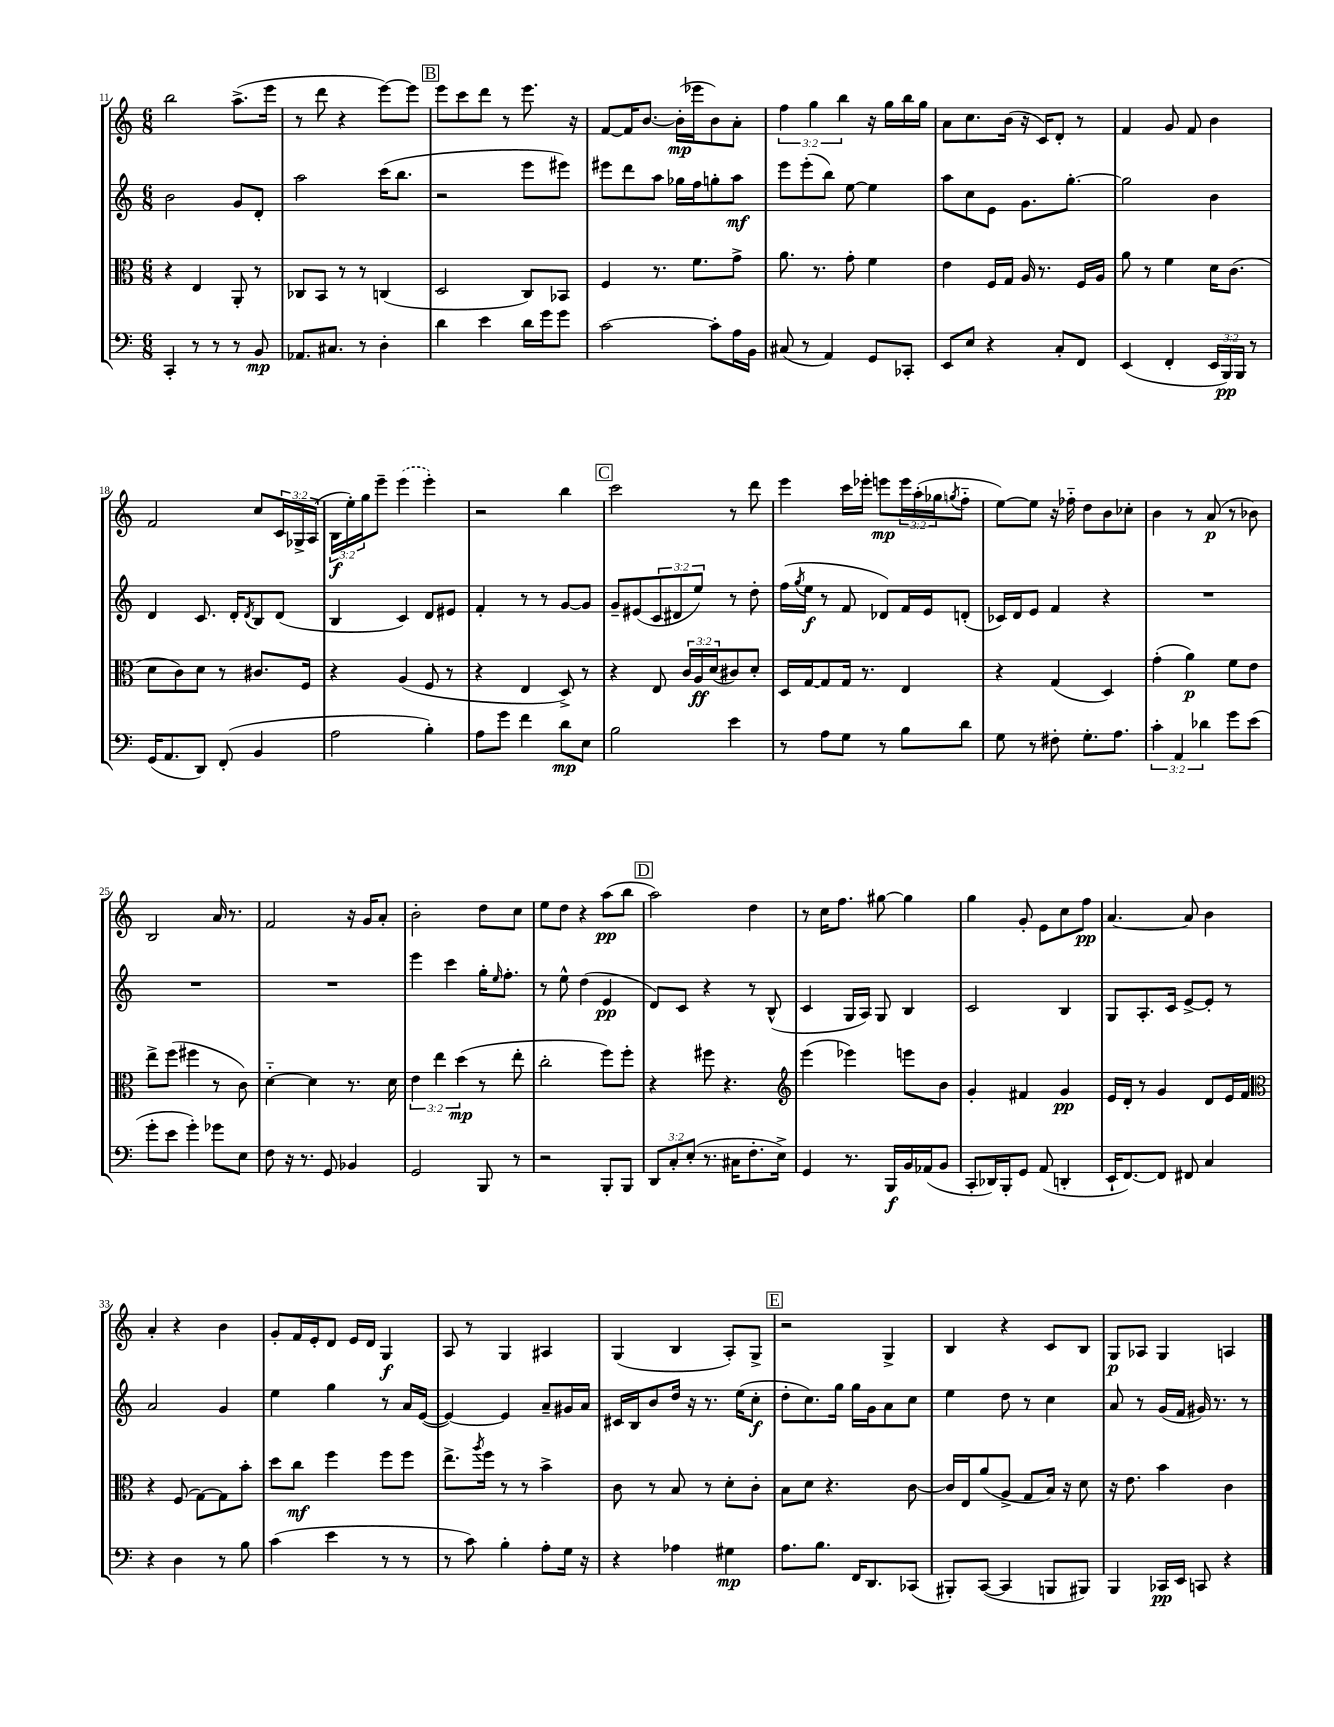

**kern	**dynam	**kern	**dynam	**kern	**dynam	**kern	**dynam
*part4	*part4	*part3	*part3	*part2	*part2	*part1	*part1
*staff4	*staff4	*staff3	*staff3	*staff2	*staff2	*staff1	*staff1
*clefF4	*	*clefC3	*	*clefG2	*	*clefG2	*
*k[]	*	*k[]	*	*k[]	*	*k[]	*
*M6/8	*	*M6/8	*	*M6/8	*	*M6/8	*
=11	=11	=11	=11	=11	=11	=11	=11
4CC'/	.	4r	.	2b\	.	2bb\	.
8r	.	4E/	.	.	.	.	.
8r	.	.	.	.	.	.	.
8r	.	8AA'/	.	8g/L	.	(8.aa^\L	.
8BB/	mp	8r	.	8d'/J	.	.	.
.	.	.	.	.	.	16eee\Jk	.
=12	=12	=12	=12	=12	=12	=12	=12
8.AA-X/L	.	8C-X/L	.	2aa\	.	8r	.
.	.	8BB/J	.	.	.	8ddd\	.
8.C#X/J	.	.	.	.	.	.	.
.	.	8r	.	.	.	4r	.
8r	.	8r	.	.	.	.	.
4D'\	.	(4Cn/	.	(16ccc\KL	.	[8eee\L)	.
.	.	.	.	8.bb\J	.	.	.
.	.	.	.	.	.	8eee\J]	.
!!LO:REH:place=s1:t=B
=13	=13	=13	=13	=13	=13	=13	=13
4d\	.	2D/	.	2r	.	8eee\L	.
.	.	.	.	.	.	8ccc\	.
4e\	.	.	.	.	.	8ddd\J	.
.	.	.	.	.	.	8r	.
16d\LL	.	8C/L)	.	8eee\L	.	8.eee\	.
16g\J	.	.	.	.	.	.	.
8g\J	.	8BB-X/J	.	8eee#X\J)	.	.	.
.	.	.	.	.	.	16r	.
=14	=14	=14	=14	=14	=14	=14	=14
[2c\	.	4F/	.	8eee#X\L	.	[8f/L	.
.	.	.	.	8ddd\	.	16f/K]	.
.	.	.	.	.	.	[8.b/J	.
.	.	8.r	.	8aa\J	.	.	.
.	.	.	.	16gg-X\LL	.	(16b'\LL]	mp
.	.	8.f\L	.	16ff\J	.	16eee-X\J	.
8c'\L]	.	.	.	8ggn'\	.	8b\)	.
16A\L	.	8g^\J	.	8aa\J	mf	8a'\J	.
16BB\JJ	.	.	.	.	.	.	.
=15	=15	=15	=15	=15	=15	=15	=15
(8C#X/	.	8.a\	.	8eee\L	.	6ff\	.
8r	.	.	.	(8eee'\	.	.	.
.	.	.	.	.	.	6gg\	.
.	.	8.r	.	.	.	.	.
4AA/)	.	.	.	8bb\J)	.	.	.
.	.	.	.	.	.	6bb\	.
.	.	8g'\	.	[8ee\	.	.	.
8GG/L	.	4f\	.	4ee\]	.	16r	.
.	.	.	.	.	.	16gg\LL	.
8CC-X'/J	.	.	.	.	.	16bb\	.
.	.	.	.	.	.	16gg\JJ	.
=16	=16	=16	=16	=16	=16	=16	=16
8EE/L	.	4e\	.	8aa\L	.	8a\L	.
8E/J	.	.	.	8cc\	.	8.cc\	.
4r	.	16F/LL	.	8e\J	.	.	.
.	.	16G/JJ	.	.	.	(16b\Jk	.
.	.	16A/	.	8.g\L	.	16r	.
.	.	8.r	.	.	.	16c/KL)	.
8C'/L	.	.	.	.	.	8d'/J	.
.	.	.	.	[8.gg'\J	.	.	.
8FF/J	.	16F/LL	.	.	.	8r	.
.	.	16A/JJ	.	.	.	.	.
=17	=17	=17	=17	=17	=17	=17	=17
(4EE/	.	8a\	.	2gg\]	.	4f/	.
.	.	8r	.	.	.	.	.
4FF'/	.	4f\	.	.	.	8g/	.
.	.	.	.	.	.	8f/	.
24EE/LL	.	16d\KL	.	4b\	.	4b\	.
24BBB/)	pp	.	.	.	.	.	.
.	.	(8.c\J	.	.	.	.	.
24BBB/JJ	.	.	.	.	.	.	.
8r	.	.	.	.	.	.	.
!!LO:LB:g=z
=18	=18	=18	=18	=18	=18	=18	=18
(16GG/KL	.	8d\L	.	4d/	.	2f/	.
8.AA/	.	.	.	.	.	.	.
.	.	8c\)	.	.	.	.	.
8DD/J)	.	8d\J	.	8.c/	.	.	.
(8FF'/	.	8r	.	.	.	.	.
.	.	.	.	16d'/KL	.	.	.
.	.	.	.	8qd/	.	.	.
4BB/	.	8.c#X/L	.	8B/	.	8cc/L	.
.	.	.	.	(8d/J	.	24c/L	.
.	.	.	.	.	.	24G-X^/	.
.	.	16F/Jk	.	.	.	.	.
.	.	.	.	.	.	(24A/JJ	.
=19	=19	=19	=19	=19	=19	=19	=19
2A\	.	4r	.	4B/	.	24B\LL	f
.	.	.	.	.	.	24ee'\)	.
.	.	.	.	.	.	24gg\J	.
.	.	.	.	.	.	8eee~\J	.
.	.	(4A/	.	4c/)	.	(4eee\	.
4B'\)	.	8F/	.	8d/L	.	4eee'\)	.
.	.	8r	.	8e#X/J	.	.	.
=20	=20	=20	=20	=20	=20	=20	=20
8A\L	.	4r	.	4f'/	.	2r	.
8g\J	.	.	.	.	.	.	.
4f\	.	4E/	.	8r	.	.	.
.	.	.	.	8r	.	.	.
8d\L	mp	8D^/)	.	[8g/L	.	4bb\	.
8E\J	.	8r	.	8g/J]	.	.	.
!!LO:REH:place=s1:t=C
=21	=21	=21	=21	=21	=21	=21	=21
2B\	.	4r	.	8g~/L	.	2ccc\	.
.	.	.	.	(8e#X/	.	.	.
.	.	8E/	.	12c/	.	.	.
.	.	.	.	12d#X/	.	.	.
.	.	24c/LL	.	.	.	.	.
.	.	24A/	ff	12ee/J)	.	.	.
.	.	(24d/J	.	.	.	.	.
4e\	.	8c#X/)	.	8r	.	8r	.
.	.	8d'/J	.	8dd'\	.	8ddd\	.
=22	=22	=22	=22	=22	=22	=22	=22
8r	.	16D/LL	.	(16ff\LL	.	4eee\	.
.	.	.	.	8qgg/	.	.	.
.	.	[16G/J	.	16ee\JJ	f	.	.
8A\L	.	8G/]	.	8r	.	.	.
8G\J	.	16G/Jk	.	8f/	.	16ccc\LL	.
.	.	8.r	.	.	.	16eee-X'\JJ	.
8r	.	.	.	8d-X/L)	.	8eeen\L	mp
8B\L	.	4E/	.	16f/L	.	24eee\L	.
.	.	.	.	.	.	(24aa'\	.
.	.	.	.	16e/J	.	.	.
.	.	.	.	.	.	24gg-X\J	.
.	.	.	.	.	.	8qggn/	.
8d\J	.	.	.	(8dn'/J	.	8ff\J	.
=23	=23	=23	=23	=23	=23	=23	=23
8G\	.	4r	.	16c-X/LL)	.	[8ee\L)	.
.	.	.	.	16d/J	.	.	.
8r	.	.	.	8e/J	.	8ee\J]	.
8F#X'\	.	(4G/	.	4f/	.	16r	.
.	.	.	.	.	.	16ff-X\	.
8.G'\L	.	.	.	.	.	8dd\L	.
.	.	4D/)	.	4r	.	8b\	.
8.A\J	.	.	.	.	.	.	.
.	.	.	.	.	.	8cc-X'\J	.
=24	=24	=24	=24	=24	=24	=24	=24
6c'\	.	(4g'\	.	2.r	.	4b\	.
6AA/	.	.	.	.	.	.	.
.	.	4a\)	p	.	.	8r	.
6d-X\	.	.	.	.	.	.	.
.	.	.	.	.	.	(8a/	p
8g\L	.	8f\L	.	.	.	8r	.
(8e\J	.	8e\J	.	.	.	8b-X\)	.
!!LO:LB:g=z
=25	=25	=25	=25	=25	=25	=25	=25
8g'\L	.	8ee^\L	.	2.r	.	2B/	.
8e\J	.	(8ff\J	.	.	.	.	.
4g'\)	.	4ff#X\	.	.	.	.	.
8g-X\L	.	8r	.	.	.	16a/	.
.	.	.	.	.	.	8.r	.
8E\J	.	8c\)	.	.	.	.	.
=26	=26	=26	=26	=26	=26	=26	=26
8F\	.	[4d\	.	2.r	.	2f/	.
16r	.	.	.	.	.	.	.
8.r	.	.	.	.	.	.	.
.	.	4d\]	.	.	.	.	.
8GG/	.	.	.	.	.	.	.
4BB-X/	.	8.r	.	.	.	16r	.
.	.	.	.	.	.	16g/KL	.
.	.	.	.	.	.	8a'/J	.
.	.	16d\	.	.	.	.	.
=27	=27	=27	=27	=27	=27	=27	=27
2GG/	.	6e\	.	4eee\	.	2b'\	.
.	.	6ee\	.	.	.	.	.
.	.	.	.	4ccc\	.	.	.
.	.	(6dd\	mp	.	.	.	.
8BBB/	.	8r	.	16gg'\KL	.	8dd\L	.
.	.	.	.	16qqee/	.	.	.
.	.	.	.	8.ff'\J	.	.	.
8r	.	8ee'\	.	.	.	8cc\J	.
=28	=28	=28	=28	=28	=28	=28	=28
2r	.	2cc'\	.	8r	.	8ee\L	.
.	.	.	.	8ee^^\	.	8dd\J	.
.	.	.	.	(4dd\	.	4r	.
8BBB'/L	.	8ff\L)	.	4e/	pp	(8aa\L	pp
8BBB/J	.	8ff'\J	.	.	.	8bb\J	.
!!LO:REH:place=s1:t=D
=29	=29	=29	=29	=29	=29	=29	=29
12DD/L	.	4r	.	8d/L)	.	2aa\)	.
12C'/	.	.	.	.	.	.	.
.	.	.	.	8c/J	.	.	.
(12E'/J	.	.	.	.	.	.	.
8.r	.	8ff#X\	.	4r	.	.	.
.	.	4.r	.	.	.	.	.
16C#X\KL	.	.	.	.	.	.	.
8.F'\	.	.	.	8r	.	4dd\	.
.	.	.	.	(8B^^/	.	.	.
16E^\Jk)	.	.	.	.	.	.	.
=30	=30	=30	=30	=30	=30	=30	=30
*	*	*clefG2	*	*	*	*	*
4GG/	.	(4eee\	.	4c/	.	8r	.
.	.	.	.	.	.	16cc\KL	.
.	.	.	.	.	.	8.ff\J	.
8.r	.	4eee-X\)	.	16G/LL	.	.	.
.	.	.	.	16A/JJ)	.	.	.
.	.	.	.	8G/	.	[8gg#X\	.
16BBB/LL	f	.	.	.	.	.	.
16BB/	.	8eeen\L	.	4B/	.	4gg#\]	.
(16AA-X/J	.	.	.	.	.	.	.
8BB/J	.	8b\J	.	.	.	.	.
=31	=31	=31	=31	=31	=31	=31	=31
8CC'/L	.	4g'/	.	2c/	.	4gg\	.
16DD-X/L)	.	.	.	.	.	.	.
16BBB'/J	.	.	.	.	.	.	.
8GG/J	.	4f#X/	.	.	.	8g'/	.
(8AA/	.	.	.	.	.	8e\L	.
4DDn'/	.	4g/	pp	4B/	.	8cc\	.
.	.	.	.	.	.	8ff\J	pp
=32	=32	=32	=32	=32	=32	=32	=32
16EE`/KL	.	16e/LL	.	8G/L	.	[4.a/	.
[8.FF/)	.	16d'/JJ	.	.	.	.	.
.	.	8r	.	8.A'/	.	.	.
8FF/J]	.	4g/	.	.	.	.	.
.	.	.	.	16c/Jk	.	.	.
8FF#X/	.	.	.	[8e^/L	.	8a/]	.
4C/	.	8d/L	.	8e'/J]	.	4b\	.
.	.	16e/L	.	8r	.	.	.
.	.	16f/JJ	.	.	.	.	.
!!LO:LB:g=z
=33	=33	=33	=33	=33	=33	=33	=33
*	*	*clefC3	*	*	*	*	*
4r	.	4r	.	2a/	.	4a'/	.
4D\	.	(8F/	.	.	.	4r	.
.	.	[8G\L)	.	.	.	.	.
8r	.	8G\]	.	4g/	.	4b\	.
8B\	.	8b'\J	.	.	.	.	.
=34	=34	=34	=34	=34	=34	=34	=34
(4c\	.	8dd\L	.	4ee\	.	8g'/L	.
.	.	8cc\J	mf	.	.	16f/L	.
.	.	.	.	.	.	16e'/J	.
4e\	.	4ff\	.	4gg\	.	8d/J	.
.	.	.	.	.	.	16e/LL	.
.	.	.	.	.	.	16d/JJ	.
8r	.	8ff\L	.	8r	.	4G/	f
8r	.	8ff\J	.	16a/LL	.	.	.
.	.	.	.	([16e/JJ	.	.	.
=35	=35	=35	=35	=35	=35	=35	=35
8r	.	8.ee^\L	.	4e/_)	.	8A/	.
8c\)	.	.	.	.	.	8r	.
.	.	8qaa/	.	.	.	.	.
.	.	16ff\Jk	.	.	.	.	.
4B'\	.	8r	.	4e/]	.	4G/	.
.	.	8r	.	.	.	.	.
8A'\L	.	4b^\	.	8a~/L	.	4A#X/	.
16G\Jk	.	.	.	16g#X/L	.	.	.
16r	.	.	.	16a/JJ	.	.	.
=36	=36	=36	=36	=36	=36	=36	=36
4r	.	8c\	.	16c#X/LL	.	(4G/	.
.	.	.	.	16B/J	.	.	.
.	.	8r	.	8b/	.	.	.
4A-X\	.	8B/	.	16dd/Jk	.	4B/	.
.	.	.	.	16r	.	.	.
.	.	8r	.	8.r	.	.	.
4G#X\	mp	8d'\L	.	.	.	8A'/L)	.
.	.	.	.	(16ee\KL	.	.	.
.	.	8c'\J	.	8cc'\J	f	8G^/J	.
!!LO:REH:place=s1:t=E
=37	=37	=37	=37	=37	=37	=37	=37
8.A\L	.	8B\L	.	8dd'\L	.	2r	.
.	.	8d\J	.	8.cc\)	.	.	.
8.B\J	.	.	.	.	.	.	.
.	.	4.r	.	.	.	.	.
.	.	.	.	16gg\Jk	.	.	.
16FF/KL	.	.	.	16gg\LL	.	.	.
8.DD/	.	.	.	16g\J	.	.	.
.	.	.	.	8a\	.	4G^/	.
(8CC-X/J	.	[8c\	.	8cc\J	.	.	.
=38	=38	=38	=38	=38	=38	=38	=38
8BBB#X'/L)	.	16c/LL]	.	4ee\	.	4B/	.
.	.	16E/J	.	.	.	.	.
([8CC/J	.	(8a/	.	.	.	.	.
4CC/]	.	8A^/J	.	8dd\	.	4r	.
.	.	8G/L	.	8r	.	.	.
8BBBn/L	.	16B/Jk)	.	4cc\	.	8c/L	.
.	.	16r	.	.	.	.	.
8BBB#X/J)	.	8d\	.	.	.	8B/J	.
=39	=39	=39	=39	=39	=39	=39	=39
4BBB/	.	16r	.	8a/	.	8G/L	p
.	.	8.e\	.	.	.	.	.
.	.	.	.	8r	.	8A-X/J	.
16CC-X/LL	pp	4b\	.	(16g/LL	.	4G/	.
16EE/JJ	.	.	.	16f/JJ	.	.	.
8CCn/	.	.	.	16g#X/)	.	.	.
.	.	.	.	8.r	.	.	.
4r	.	4c\	.	.	.	4An/	.
.	.	.	.	8r	.	.	.
==	==	==	==	==	==	==	==
*-	*-	*-	*-	*-	*-	*-	*-
